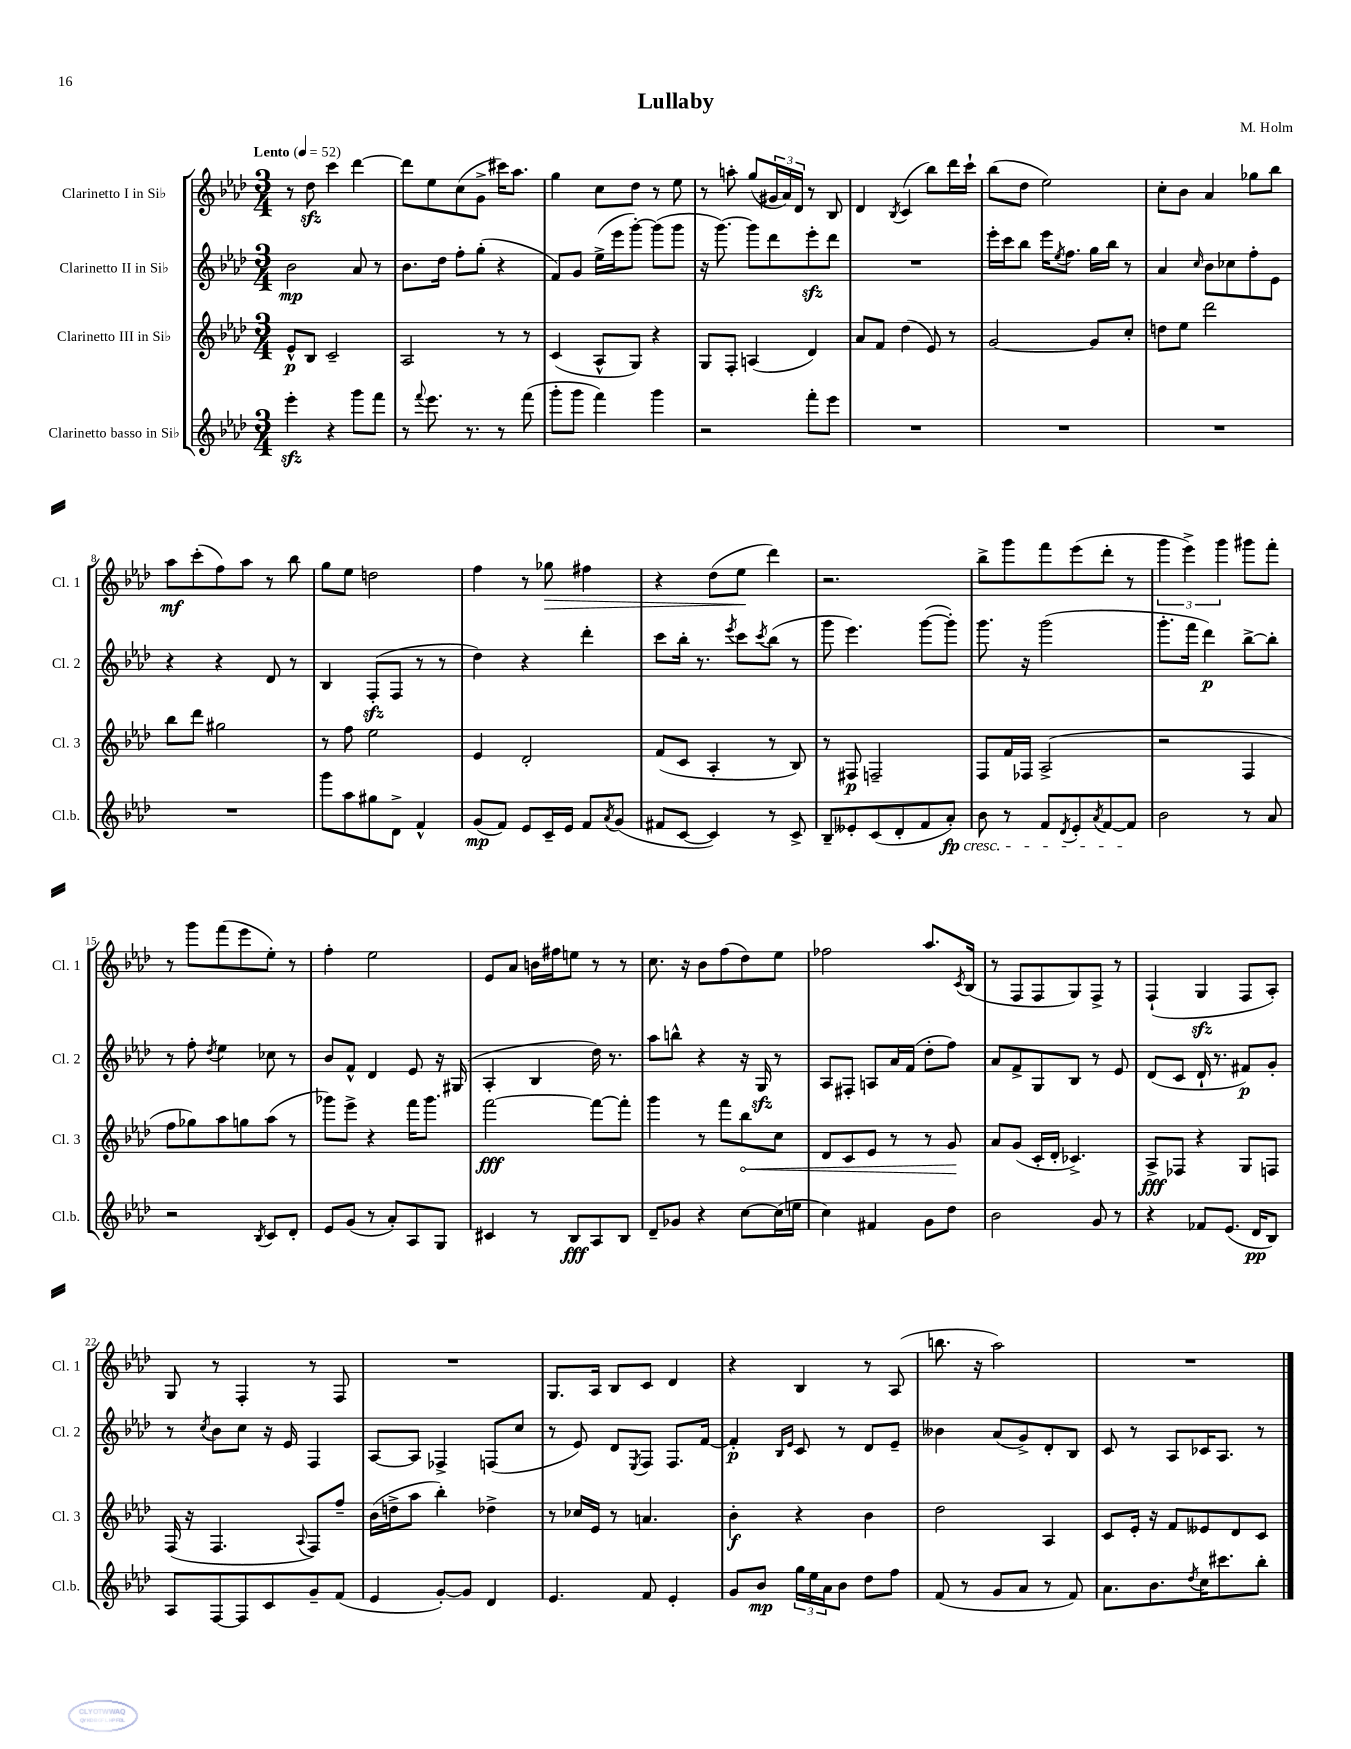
\header { title = "Lullaby" composer = "M. Holm" }
<<
\new StaffGroup <<
\new Staff = "s0" \with { instrumentName = "Clarinetto I in Sib" shortInstrumentName = "Cl. 1" } {
    \clef treble \key aes \major \numericTimeSignature \time 3/4 \tempo "Lento" 4 = 52
    r8 des''8\sfz c'''4 des'''4~ |
    des'''8 ees''8 c''8( g'8-> cis'''16) aes''8. |
    g''4 c''8 des''8 r8 ees''8 |
    r8 a''8-. g''8( \tuplet 3/2 { gis'16 aes'16) des'16 } r8 bes8 |
    des'4 \acciaccatura { bes8 } c'4( bes''8) des'''16 c'''16-! |
    bes''8( des''8 ees''2) |
    c''8-. bes'8 aes'4 ges''8 bes''8 |
    aes''8\mf c'''8-.( f''8) aes''8 r8 bes''8 |
    g''8 ees''8 d''2 |
    f''4 r8 ges''8\> fis''4 |
    r4 des''8( ees''8\! des'''4) |
    r2. |
    bes''8-> g'''8 f'''8 ees'''8( des'''8-. r8 |
    \tuplet 3/2 { g'''4 ees'''4->) g'''4 } gis'''8 f'''8-. |
    r8 g'''8 f'''8( ees'''8 ees''8-.) r8 |
    f''4-. ees''2 |
    ees'8 aes'8 b'16 fis''16 e''8 r8 r8 |
    c''8. r16 bes'8 f''8( des''8) ees''8 |
    fes''2 aes''8. \acciaccatura { c'8 } bes16( |
    r8 f8 f8 g8) f8-> r8 |
    f4-!( g4\sfz f8 aes8-.) |
    g8 r8 f4-. r8 f8 |
    R2. |
    g8. aes16 bes8 c'8 des'4 |
    r4 bes4 r8 aes8( |
    b''8. r16 aes''2) |
    R2. \bar "|." |
}
\new Staff = "s1" \with { instrumentName = "Clarinetto II in Sib" shortInstrumentName = "Cl. 2" } {
    \clef treble \key aes \major \numericTimeSignature \time 3/4
    bes'2\mp aes'8 r8 |
    bes'8. des''16 f''8-. g''8-.( r4 |
    f'8) g'8 ees''16->( ees'''16 g'''8~-.) g'''8( g'''8 |
    r16 g'''8.~) g'''8 des'''8 ees'''8-.\sfz des'''8 |
    R2. |
    ees'''16-. c'''16 bes''8 ees'''16 \acciaccatura { ees''8 } f''8. g''16 bes''16 r8 |
    aes'4 \grace { c''16 } bes'8 ces''8 f''8-. ees'8 |
    r4 r4 des'8 r8 |
    bes4 f8-.\sfz( f8 r8 r8 |
    des''4) r4 des'''4-. |
    c'''8 bes''16-. r8. \acciaccatura { ees'''8 } c'''8 \acciaccatura { c'''8 } bes''8( r8 |
    g'''8 ees'''4.) g'''8~( g'''8-.) |
    g'''8. r16 g'''2( |
    g'''8.-. f'''16 des'''4\p) bes''8~-> bes''8-. |
    r8 f''8-. \acciaccatura { des''8 } ees''4 ces''8 r8 |
    bes'8 f'8-^ des'4 ees'8 r16 gis16( |
    aes4-. bes4 des''16) r8. |
    aes''8 b''8-^ r4 r16 g16\sfz r8 |
    aes8 fis8-. a8 aes'16 f'16( des''8-. f''8) |
    aes'8 f'8-> g8 bes8 r8 ees'8 |
    des'8( c'8 des'16-! r8. fis'8\p) g'8-. |
    r8 \acciaccatura { c''8 } bes'8 c''8 r16 ees'16 f4 |
    aes8~ aes8 fes4-> f8( c''8 |
    r8 ees'8) des'8 \acciaccatura { ees8 } f8 f8. f'16~ |
    f'4-.\p \grace { bes16 ees'16 } c'8 r8 des'8 ees'8-- |
    beses'4 aes'8( g'8->) des'8-. bes8 |
    c'8 r8 aes8 ces'16 aes8. r8 \bar "|." |
}
\new Staff = "s2" \with { instrumentName = "Clarinetto III in Sib" shortInstrumentName = "Cl. 3" } {
    \clef treble \key aes \major \numericTimeSignature \time 3/4
    ees'8-^\p bes8 c'2-- |
    aes2 r8 r8 |
    c'4( aes8-^ g8) r4 |
    g8 f8-. a4( des'4) |
    aes'8 f'8 des''4( ees'8) r8 |
    g'2~ g'8 c''8-. |
    d''8 ees''8 des'''2 |
    bes''8 des'''8 gis''2 |
    r8 f''8 ees''2 |
    ees'4 des'2-. |
    f'8( c'8 aes4-. r8 bes8) |
    r8 fis8\p f2-- |
    f8 f'16 fes16 aes2->( |
    r2 f4 |
    f''8 ges''8) aes''8 g''8 aes''8( r8 |
    ges'''8) ees'''8-> r4 f'''16 ges'''8. |
    f'''2~\fff f'''8~ f'''8-. |
    g'''4 r8 f'''8 \once \override Hairpin.circled-tip = ##t bes''8\< c''8 |
    des'8 c'8 ees'8 r8 r8 g'8\! |
    aes'8 g'8( c'16-. des'16-. ces'4.->) |
    aes8->\fff fes8 r4 g8 f8 |
    f16( r16 f4. \appoggiatura { aes8 } f8) f''8-- |
    bes'16( d''16-> aes''8 bes''4-.) des''4-> |
    r8 ces''16 ees'16 r8 a'4. |
    bes'4-.\f r4 bes'4 |
    des''2 aes4 |
    c'8 ees'16-. r16 f'8 eeses'8 des'8 c'8 \bar "|." |
}
\new Staff = "s3" \with { instrumentName = "Clarinetto basso in Sib" shortInstrumentName = "Cl.b." } {
    \clef treble \key aes \major \numericTimeSignature \time 3/4
    ees'''4-.\sfz r4 g'''8 f'''8 |
    r8 \appoggiatura { f'''8 } ees'''8. r8. r8 f'''8( |
    g'''8-. g'''8 f'''4) g'''4 |
    r2 f'''8-. ees'''8 |
    R2. |
    R2. |
    R2. |
    R2. |
    g'''8 aes''8 gis''8 des'8-> f'4-^ |
    g'8\mp( f'8) ees'8 c'16-- ees'16 f'8 \acciaccatura { aes'8 } g'8( |
    fis'8 c'8~ c'4) r8 c'8-> |
    bes8-- eeses'8-. c'8( des'8-. f'8 aes'8-.\fp\cresc) |
    bes'8 r8 f'8 \acciaccatura { des'8 } ees'8-. \acciaccatura { aes'8 } f'8~ f'8\! |
    bes'2 r8 aes'8 |
    r2 \acciaccatura { bes8 } c'8 des'8-. |
    ees'8 g'8( r8 aes'8-.) aes8 g8 |
    cis'4 r8 bes8\fff aes8 bes8 |
    des'8-- ges'8 r4 c''8~ c''16( e''16 |
    c''4) fis'4 g'8 des''8 |
    bes'2 g'8 r8 |
    r4 fes'8 ees'8.( des'16\pp bes8) |
    aes8 f8~ f8 c'8 g'8-- f'8( |
    ees'4 g'8~-.) g'8 des'4 |
    ees'4. f'8 ees'4-. |
    g'8 bes'8\mp \tuplet 3/2 { g''16 ees''16 aes'16 } bes'8 des''8 f''8 |
    f'8( r8 g'8 aes'8 r8 f'8) |
    aes'8. bes'8. \acciaccatura { des''8 } c''16 cis'''8. bes''8-. \bar "|." |
}
>>
>>
